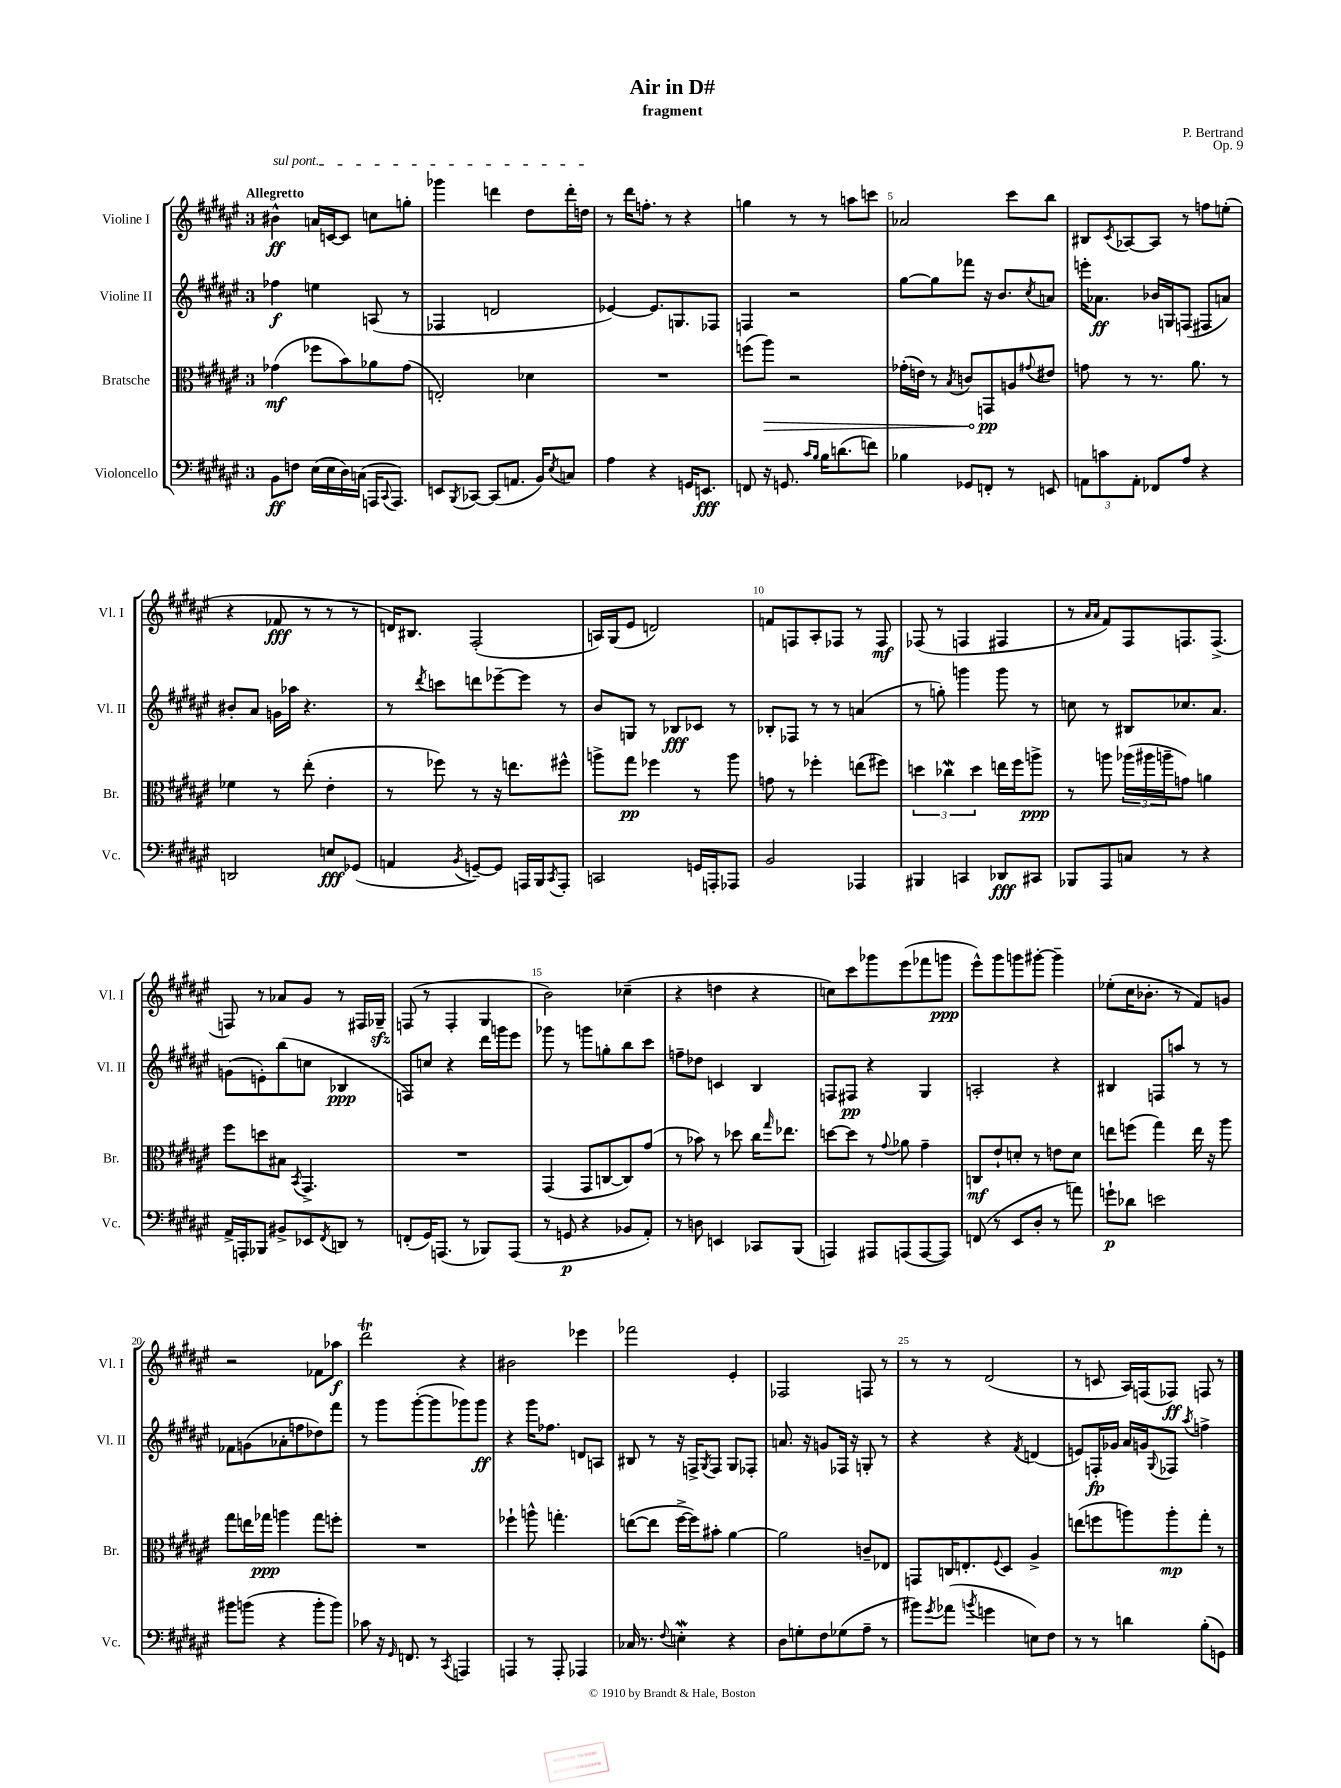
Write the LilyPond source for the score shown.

\header { title = "Air in D#" composer = "P. Bertrand" subtitle = "fragment" opus = "Op. 9" }
<<
\new StaffGroup <<
\new Staff = "s0" \with { instrumentName = "Violine I" shortInstrumentName = "Vl. I" } {
    \clef treble \key fis \major \once \override Staff.TimeSignature.style = #'single-digit \time 3/4 \tempo "Allegretto"
    \once \override TextSpanner.bound-details.left.text = \markup { \italic "sul pont." } bis'4-^\ff\startTextSpan a'16 c'16~ c'8 c''8 g''8-. |
    ges'''4 d'''4 dis''8 d'''16-. d''16\stopTextSpan |
    r8 dis'''16 f''8.-. r8 r4 |
    g''4 r8 r8 a''8 c'''8 |
    aes'2 cis'''8 b''8 |
    bis8 \acciaccatura { cis'8 } aes8~ aes8 r8 f''8 e''8-.( |
    r4 fes'8\fff r8 r8 r8 |
    d'16) bis8. fis2-.( |
    a16) gis16( eis'8 d'2) |
    f'8 f8 ais8-. fes8 r8 fes8\mf |
    fes8( r8 f4 fis4 |
    r8 \grace { ais'16 ais'16 } fis'8) fis8 f8. f8.->( |
    f8) r8 aes'8 gis'8 r8 fis16 ges16--\sfz |
    f8( r8 f4-. gis4 |
    b'2) ces''4--( |
    r4 d''4 r4 |
    c''8) cis'''8 ges'''8 eis'''8( fes'''8 g'''8\ppp |
    eis'''8-^) gis'''8 g'''8 gis'''8~-. gis'''4-- |
    ees''8-.( cis''16 bes'8.-. r8 fis'8) g'8 |
    r2 fes'8 aes''8\f |
    dis'''2\trill r4 |
    bis'2 ees'''4 |
    fes'''2 eis'4-. |
    fes2 f8 r8 |
    r8 r8 dis'2( |
    r8 c'8 ais16) f16( fes8\ff) f8 r8 \bar "|." |
}
\new Staff = "s1" \with { instrumentName = "Violine II" shortInstrumentName = "Vl. II" } {
    \clef treble \key fis \major \once \override Staff.TimeSignature.style = #'single-digit \time 3/4
    fes''4\f e''4 a8( r8 |
    fes4 d'2 |
    ees'4~) ees'8. g8. fes8 |
    f4 r2 |
    gis''8~ gis''8 fes'''8 r16 b'8. \acciaccatura { cis''8 } a'8 |
    e'''16-. aes'8.\ff bes'16 g16 f8( fis8 a'8) |
    bis'8-. ais'8 g'16 aes''16 r4. |
    r8 \acciaccatura { dis'''8 } c'''8 d'''8 ees'''8~-- ees'''8 r8 |
    b'8 g8 r8 bes8\fff ces'8 r8 |
    bes8-. fes8 r8 r8 a'4( |
    r8 g''8-.) g'''4 g'''8 r8 |
    c''8 r8 bis8 ces''8. ais'8. |
    g'8( e'8-.) b''8( c''8 bes4\ppp |
    f8) c''8 r4 dis'''16 g'''16 eis'''8 |
    ges'''8 r8 g'''8 g''8-. b''8 cis'''8 |
    f''8-- des''8 c'4 b4 |
    f8 fis8\pp r4 gis4 |
    a2-. r4 |
    bis4 f8 a''8 r8 r8 |
    fes'8 g'8( aes'8-. f''8 des''8) fis'''8 |
    r8 gis'''8 gis'''8~-.( gis'''8 ges'''8) ges'''8\ff |
    r4 gis'''16 fes''8. d'8 a8 |
    bis8 r8 r16 f16-> \acciaccatura { gis8 } f8 gis8 fes8-. |
    a'8. r16 g'8 fes16 r16 g8-. r8 |
    r4 r4 \acciaccatura { fis'8 } d'4( |
    e'8) f16-.\fp ges'16 ais'16 g'16 \appoggiatura { gis8 } fes8 \acciaccatura { ais''8 } f''4-> \bar "|." |
}
\new Staff = "s2" \with { instrumentName = "Bratsche" shortInstrumentName = "Br." } {
    \clef alto \key fis \major \once \override Staff.TimeSignature.style = #'single-digit \time 3/4
    ges'4\mf( fes''8 b'8) aes'8 ges'8( |
    e2-.) des'4 |
    R2. |
    f''8( \once \override Hairpin.circled-tip = ##t ais''8\>) r2 |
    ges'16-.( e'16) r8 \acciaccatura { b8 } c'8 g,8\pp\! a8 \appoggiatura { gis'8 } eis'8 |
    g'8 r8 r8. ais'8. r8 |
    fes'4 r8 eis''8-.( eis'4-. |
    r8 fes''8) r8 r16 e''8. fis''8-^ |
    a''8-> gis''8\pp fes''4 r8 a''8 |
    g'8 r8 fes''4-. e''8( fis''8) |
    \tuplet 3/2 { d''4 ces''4\mordent d''4 } e''16 fis''16 a''8->\ppp |
    r8 a''8 \tuplet 3/2 { aes''16( ais''16 a''16-- } g'8) a'4 |
    fis''8 d''8 bis8 \acciaccatura { b,8 } gis,4.-> |
    R2. |
    gis,4( gis,8 c8~ c8) gis'8( |
    r8 bes'8) r8 des''8 cis''16 \grace { gis''16 } ees''8. |
    d''8~ d''8 r8 \appoggiatura { gis'8 } aes'8 gis'4-- |
    c8\mf eis'8-! d'8-. r8 e'8 d'8 |
    e''8 f''8( gis''4) e''16 r16 ais''8 |
    gis''8 e''16 ges''16\ppp a''4 ges''8 f''8-. |
    R2. |
    fes''4-! a''8-^ g''4.-. |
    e''8~( e''8 fis''16~-> fis''16) bis'8-. ais'4~ |
    ais'2 c'8-- ees8 |
    g,8 c16 e8.-. \appoggiatura { fis8 } dis8 ais4-> |
    e''8( f''8 a''8) a''8-.\mp gis''8-. r8 \bar "|." |
}
\new Staff = "s3" \with { instrumentName = "Violoncello" shortInstrumentName = "Vc." } {
    \clef bass \key fis \major \once \override Staff.TimeSignature.style = #'single-digit \time 3/4
    b,8\ff f8 eis16( eis16 dis16) c16( a,,16 \appoggiatura { cis,8 } a,,8.) |
    e,8 \acciaccatura { b,,8 } ces,8~ ces,8( a,8. b,16) \acciaccatura { eis8 } c8 |
    ais4 r4 g,16 e,8.\fff |
    f,8 r16 g,8. \grace { cis'16 b16 } b16 d'8.( f'8) |
    bes4 ges,8 f,8-. r8 e,8 |
    \tuplet 3/2 { a,8 c'8 a,8-. } fes,8 ais8 r4 |
    d,2 e8\fff ges,8( |
    a,4 \acciaccatura { b,8 } g,8~--) g,8 a,,16 b,,16 \acciaccatura { cis,8 } a,,8-. |
    c,2 g,16 a,,16-. aes,,8 |
    b,2 aes,,4 |
    bis,,4 c,4 des,8\fff cis,8 |
    bes,,8 ais,,8 c8 r8 r4 |
    ais,16-> a,,16-. bes,,8 bis,8-> ees,8 \acciaccatura { fis,8 } d,8 r8 |
    f,8-.( gis,16) a,,8.( r8 bes,,8) a,,8( |
    r8 g,8\p r4 bes,8 ais,8-.) |
    r8 d8 e,4 ces,8 b,,8( |
    a,,4) ais,,8 a,,8( a,,8~ a,,8) |
    f,8( r8 eis,8 dis8-. r8 a'8) |
    g'8-!\p des'8 e'2 |
    bis'8 b'8( r4 b'8-. b'8) |
    ces'8 r16 \grace { gis,16 } f,8. r8 \acciaccatura { cis,8 } a,,4 |
    a,,4 r8 a,,8-. aes,,4 |
    ces16 r8. \appoggiatura { fis8 } e4-.\mordent r4 |
    dis8 g8-. fis8 ges8( ais8-- r8 |
    bis'8) \acciaccatura { gis'8 } aes'8( \acciaccatura { b'8 } g'4 e8) fis8 |
    r8 r8 d'4 b8-.( g,8) \bar "|." |
}
>>
>>
\layout { \context { \Score \override BarNumber.break-visibility = ##(#f #t #t) barNumberVisibility = #(every-nth-bar-number-visible 5) } }
